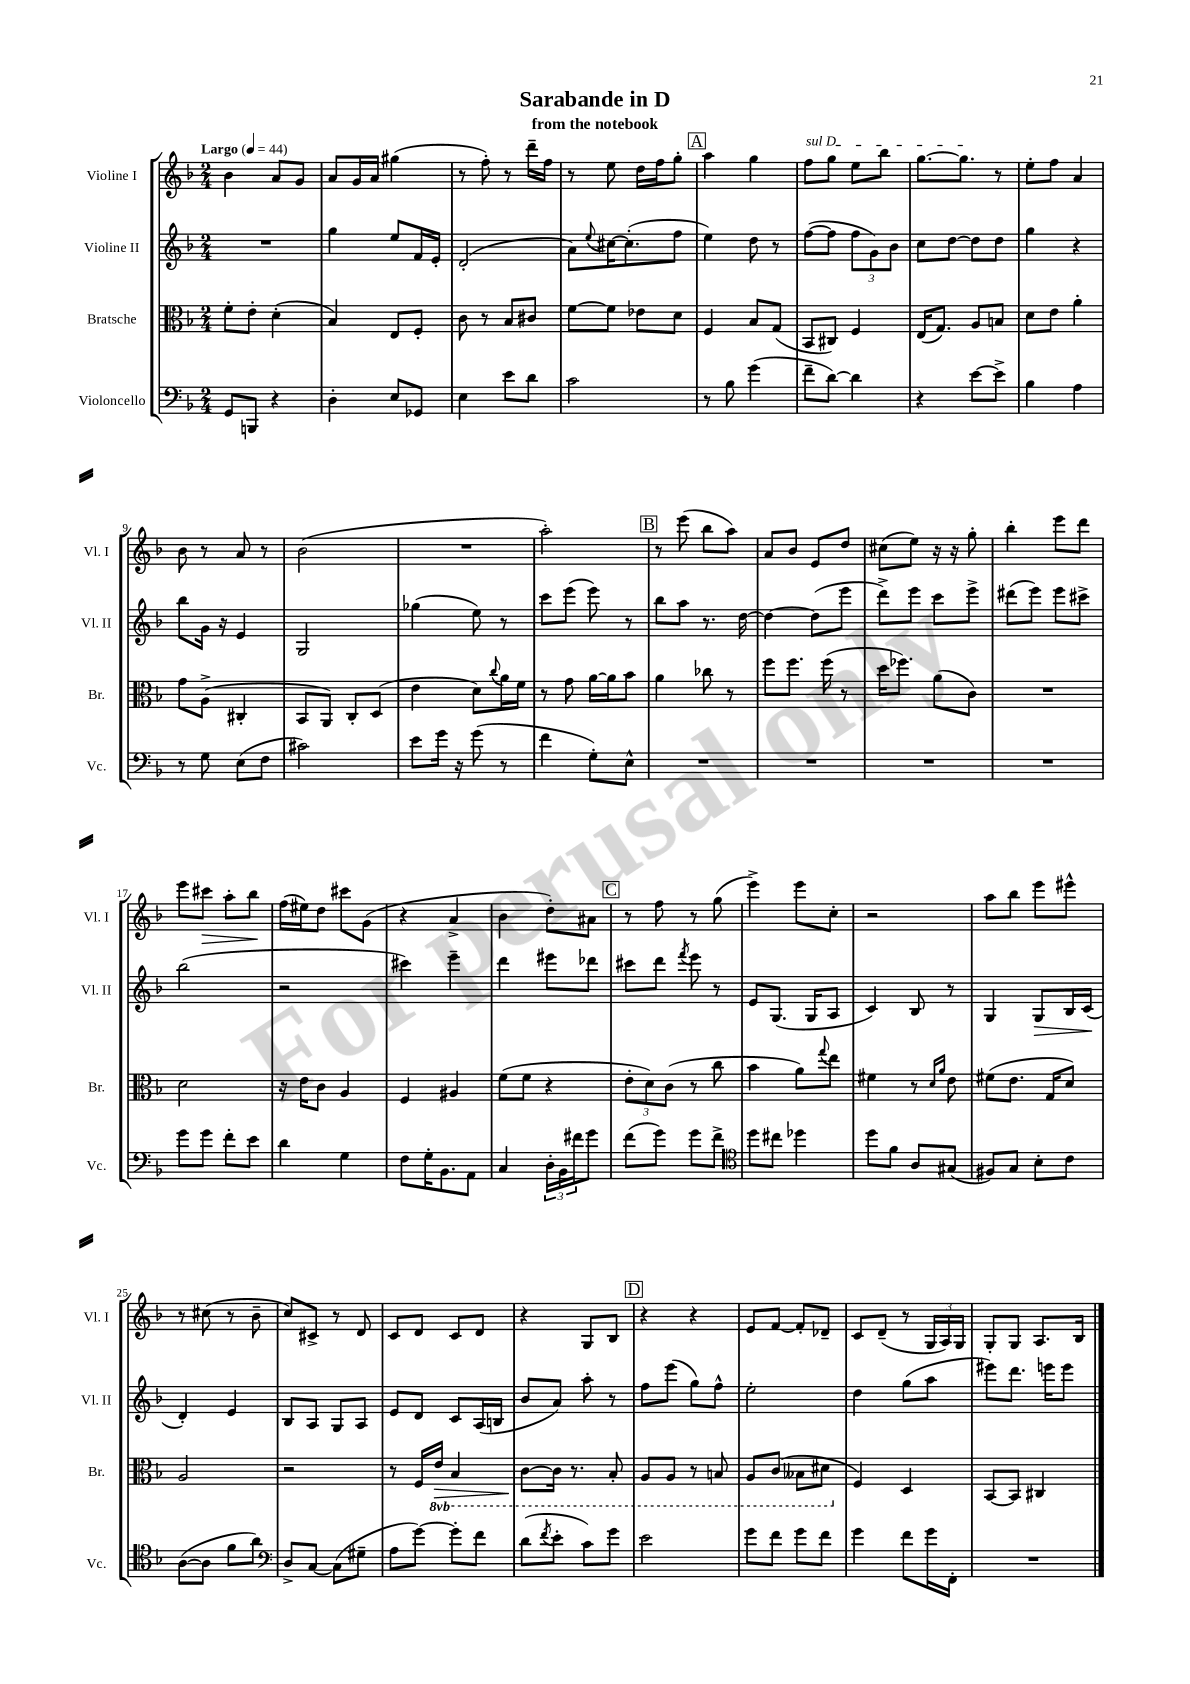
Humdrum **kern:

**kern	**kern	**dynam	**kern	**dynam	**kern	**dynam
*part4	*part3	*part3	*part2	*part2	*part1	*part1
*staff4	*staff3	*staff3	*staff2	*staff2	*staff1	*staff1
*I"Violoncello	*I"Bratsche	*	*I"Violine II	*	*I"Violine I	*
*I'Vc.	*I'Br.	*	*I'Vl. II	*	*I'Vl. I	*
*clefF4	*clefC3	*	*clefG2	*	*clefG2	*
*k[b-]	*k[b-]	*	*k[b-]	*	*k[b-]	*
*M2/4	*M2/4	*	*M2/4	*	*M2/4	*
*MM44	*MM44	*	*MM44	*	*MM44	*
=1	=1	=1	=1	=1	=1	=1
!	!	!	!	!	!LO:TX:a:B:t=Largo	!
8GG/L	8f'\L	.	2r	.	4b-\	.
8BBBn/J	8e'\J	.	.	.	.	.
4r	(4d'\	.	.	.	8a/L	.
.	.	.	.	.	8g/J	.
=2	=2	=2	=2	=2	=2	=2
4D'\	4B-/)	.	4gg\	.	8a/L	.
.	.	.	.	.	16g/L	.
.	.	.	.	.	16a/JJ	.
8E/L	8E/L	.	8ee/L	.	(4gg#X\	.
8GG-X/J	8F'/J	.	16f/L	.	.	.
.	.	.	16e'/JJ	.	.	.
=3	=3	=3	=3	=3	=3	=3
4E\	8c\	.	(2d'/	.	8r	.
.	8r	.	.	.	8ff'\)	.
8e\L	8B-/L	.	.	.	8r	.
8d\J	8c#X/J	.	.	.	16ddd~\LL	.
.	.	.	.	.	16ff\JJ	.
=4	=4	=4	=4	=4	=4	=4
2c\	[8f\L	.	8a\L)	.	8r	.
.	.	.	8qqee/	.	.	.
.	8f\J]	.	[16cc#X\K	.	8ee\	.
.	.	.	(8.cc#'\]	.	.	.
.	8e-X\L	.	.	.	16dd\LL	.
.	.	.	.	.	16ff\J	.
.	8d\J	.	8ff\J	.	8gg'\J	.
!!LO:REH:place=s1:t=A
=5	=5	=5	=5	=5	=5	=5
8r	4F/	.	4ee\)	.	4aa\	.
8B-\	.	.	.	.	.	.
(4g\	8B-/L	.	8dd\	.	4gg\	.
.	(8G/J	.	8r	.	.	.
=6	=6	=6	=6	=6	=6	=6
!	!	!	!	!	!LO:TX:a:i:t=sul D	!
8f~\L	8BB-/L	.	([8ff\L	.	8ff\L	.
[8d\J)	8C#X/J)	.	8ff\J]	.	8gg\J	.
4d\]	4F/	.	12ff\L	.	8ee\L	.
.	.	.	12g\)	.	.	.
.	.	.	.	.	8bb-\J	.
.	.	.	12b-\J	.	.	.
=7	=7	=7	=7	=7	=7	=7
4r	(16E/KL	.	8cc\L	.	[8.gg\L	.
.	8.G/J)	.	.	.	.	.
.	.	.	[8dd\J	.	.	.
.	.	.	.	.	8.gg\J]	.
[8e\L	8A/L	.	8dd\L]	.	.	.
8e^\J]	8Bn/J	.	8dd\J	.	8r	.
=8	=8	=8	=8	=8	=8	=8
4B-\	8d\L	.	4gg\	.	8ee'\L	.
.	8e\J	.	.	.	8ff\J	.
4A\	4a'\	.	4r	.	4a/	.
!!LO:LB:g=z
=9	=9	=9	=9	=9	=9	=9
8r	8g\L	.	8bb-\L	.	8b-\	.
8G\	(8A^\J	.	16g\Jk	.	8r	.
.	.	.	16r	.	.	.
(8E\L	4C#X'/	.	4e/	.	8a/	.
8F\J	.	.	.	.	8r	.
=10	=10	=10	=10	=10	=10	=10
2c#X\)	8BB-/L	.	2G/	.	(2b-\	.
.	8AA/J)	.	.	.	.	.
.	8C'/L	.	.	.	.	.
.	(8D/J	.	.	.	.	.
=11	=11	=11	=11	=11	=11	=11
8e\L	4e\	.	(4gg-X\	.	2r	.
16g\Jk	.	.	.	.	.	.
16r	.	.	.	.	.	.
(8g\	8d\L)	.	8ee\)	.	.	.
.	8qqcc/	.	.	.	.	.
8r	16a\L	.	8r	.	.	.
.	16f\JJ	.	.	.	.	.
=12	=12	=12	=12	=12	=12	=12
4f\	8r	.	8ccc\L	.	2aa'\)	.
.	8g\	.	(8eee\J	.	.	.
8G'\L)	[16a\LL	.	8eee\)	.	.	.
.	16a\J]	.	.	.	.	.
8E^^\J	8b-\J	.	8r	.	.	.
!!LO:REH:place=s1:t=B
=13	=13	=13	=13	=13	=13	=13
2r	4a\	.	8bb-\L	.	8r	.
.	.	.	8aa\J	.	(8eee\	.
.	8cc-X\	.	8.r	.	8bb-\L	.
.	8r	.	.	.	8aa\J)	.
.	.	.	[16dd\	.	.	.
=14	=14	=14	=14	=14	=14	=14
2r	8ff\L	.	4dd\_	.	8a/L	.
.	8.ff\J	.	.	.	8b-/J	.
.	.	.	(8dd\L]	.	8e/L	.
.	(16ff\	.	.	.	.	.
.	8r	.	8eee\J	.	8dd/J	.
=15	=15	=15	=15	=15	=15	=15
2r	16dd\KL	.	8ddd^\L)	.	(8cc#X\L	.
.	8.ff-X\J)	.	.	.	.	.
.	.	.	8eee\J	.	8ee\J)	.
.	(8a\L	.	8ccc\L	.	16r	.
.	.	.	.	.	16r	.
.	8c\J)	.	8eee^\J	.	8gg'\	.
=16	=16	=16	=16	=16	=16	=16
2r	2r	.	(8ddd#X\L	.	4bb-'\	.
.	.	.	8eee\J)	.	.	.
.	.	.	8eee\L	.	8eee\L	.
.	.	.	8ccc#X^\J	.	8ddd\J	.
!!LO:LB:g=z
=17	=17	=17	=17	=17	=17	=17
8g\L	2d\	.	(2bb-\	.	8eee\L	.
!	!	!	!	!	!	!LO:HP:b
8g\J	.	.	.	.	8ccc#X\J	>
8f'\L	.	.	.	.	8aa'\L	.
8e\J	.	.	.	.	8bb-\J	.
.	.	.	.	.	.	]
=18	=18	=18	=18	=18	=18	=18
4d\	16r	.	2r	.	(16ff\LL	.
.	16e\KL	.	.	.	16ee#X\J)	.
.	8c\J	.	.	.	8dd\J	.
4G\	4A/	.	.	.	8ccc#X\L	.
.	.	.	.	.	(8g\J	.
=19	=19	=19	=19	=19	=19	=19
8F\L	4F/	.	4ccc#X\)	.	4r	.
16G'\K	.	.	.	.	.	.
8.BB-\	.	.	.	.	.	.
.	4A#X/	.	4eee~\	.	4a^/	.
8AA\J	.	.	.	.	.	.
=20	=20	=20	=20	=20	=20	=20
4C/	(8f\L	.	4ddd\	.	4b-\	.
.	8f\J	.	.	.	.	.
24D'\LL	4r	.	8eee#X\L	.	8dd'\L)	.
24BB-\	.	.	.	.	.	.
24f#X\J	.	.	.	.	.	.
8g\J	.	.	8ddd-X\J	.	8a#X\J	.
!!LO:REH:place=s1:t=C
=21	=21	=21	=21	=21	=21	=21
(8f\L	12e'\L	.	8ccc#X\L	.	8r	.
.	12d\)	.	.	.	.	.
8g\J)	.	.	8ddd\J	.	8ff\	.
.	(12c\J	.	.	.	.	.
.	.	.	8qfff/	.	.	.
8g\L	8r	.	8eee\	.	8r	.
8f^\J	8cc\	.	8r	.	(8gg\	.
=22	=22	=22	=22	=22	=22	=22
*clefC4	*	*	*	*	*	*
8dd\L	4b-\	.	8e/L	.	4eee^\)	.
8cc#X\J	.	.	(8.G/J	.	.	.
4dd-X\	8a\L)	.	.	.	8eee\L	.
.	.	.	16G/KL	.	.	.
.	8qqgg/	.	.	.	.	.
.	8ee\J	.	8A/J	.	8cc'\J	.
=23	=23	=23	=23	=23	=23	=23
8dd\L	4f#X\	.	4c/)	.	2r	.
8f\J	.	.	.	.	.	.
8A/L	8r	.	8B-/	.	.	.
.	16qqd/LL	.	.	.	.	.
.	16qqa/JJ	.	.	.	.	.
(8G#X/J	8e\	.	8r	.	.	.
=24	=24	=24	=24	=24	=24	=24
8F#X/L)	(8f#X\L	.	4G/	.	8aa\L	.
8G/J	8.e\J	.	.	.	8bb-\J	.
!	!	!	!	!LO:HP:b	!	!
8B-'\L	.	.	8G/L	>	8eee\L	.
.	16G/KL	.	.	.	.	.
8c\J	8d/J)	.	16B-/L	.	8eee#X^^\J	.
.	.	.	(16c/JJ	.	.	.
.	.	.	.	]	.	.
!!LO:LB:g=z
=25	=25	=25	=25	=25	=25	=25
([8A\L	2A/	.	4d'/)	.	8r	.
8A\J]	.	.	.	.	(8cc#X\	.
8f\L	.	.	4e/	.	8r	.
8a\J)	.	.	.	.	8b-~\	.
=26	=26	=26	=26	=26	=26	=26
*clefF4	*	*	*	*	*	*
8D^/L	2r	.	8B-/L	.	8cc/L)	.
[8C/J	.	.	8A/J	.	8c#X^/J	.
(8C\L]	.	.	8G/L	.	8r	.
8G#X~\J	.	.	8A/J	.	8d/	.
=27	=27	=27	=27	=27	=27	=27
8A\L	8r	.	8e/L	.	8c/L	.
[8g\J)	16F/LL	.	8d/J	.	8d/J	.
*	*8ba	*	*	*	*	*
.	16E/JJ	.	.	.	.	.
!	!	!LO:HP:b	!	!	!	!
8g'\L]	4BB-/	>	8c/L	.	8c/L	.
8f\J	.	.	(16A/L	.	8d/J	.
.	.	.	16Bn/JJ	.	.	.
=28	=28	=28	=28	=28	=28	=28
(8d\L	[8C\L	.	8b-/L	.	4r	.
8qf/	.	.	.	.	.	.
8e'\J	16C\Jk]	]	8a/J)	.	.	.
.	8.r	.	.	.	.	.
8c\L)	.	.	8aa'\	.	8G/L	.
8g\J	8BB-'/	.	8r	.	8B-/J	.
!!LO:REH:place=s1:t=D
=29	=29	=29	=29	=29	=29	=29
2e\	8AA/L	.	8ff\L	.	4r	.
.	8AA/J	.	(8eee\J	.	.	.
.	8r	.	8gg\L)	.	4r	.
.	8BBn/	.	8ff^^\J	.	.	.
=30	=30	=30	=30	=30	=30	=30
8g\L	8AA/L	.	2ee'\	.	8e/L	.
8f\J	(8C/J	.	.	.	[8f/J	.
8g\L	8BB--X\L	.	.	.	8f'/L]	.
8f\J	8D#X\J	.	.	.	8d-X~/J	.
=31	=31	=31	=31	=31	=31	=31
*	*X8ba	*	*	*	*	*
4g\	4F/)	.	4dd\	.	8c/L	.
.	.	.	.	.	(8d~/J	.
8f\L	4D/	.	(8gg\L	.	8r	.
16g\L	.	.	8aa\J	.	24G/LL	.
.	.	.	.	.	24A/)	.
16FF'\JJ	.	.	.	.	.	.
.	.	.	.	.	24G/JJ	.
=32	=32	=32	=32	=32	=32	=32
2r	[8BB-/L	.	8eee#X\L)	.	8G'/L	.
.	8BB-/J]	.	8.ddd\J	.	8G/J	.
.	4C#X/	.	.	.	8.A/L	.
.	.	.	16eeen\KL	.	.	.
.	.	.	8eee\J	.	.	.
.	.	.	.	.	16B-/Jk	.
==	==	==	==	==	==	==
*-	*-	*-	*-	*-	*-	*-
